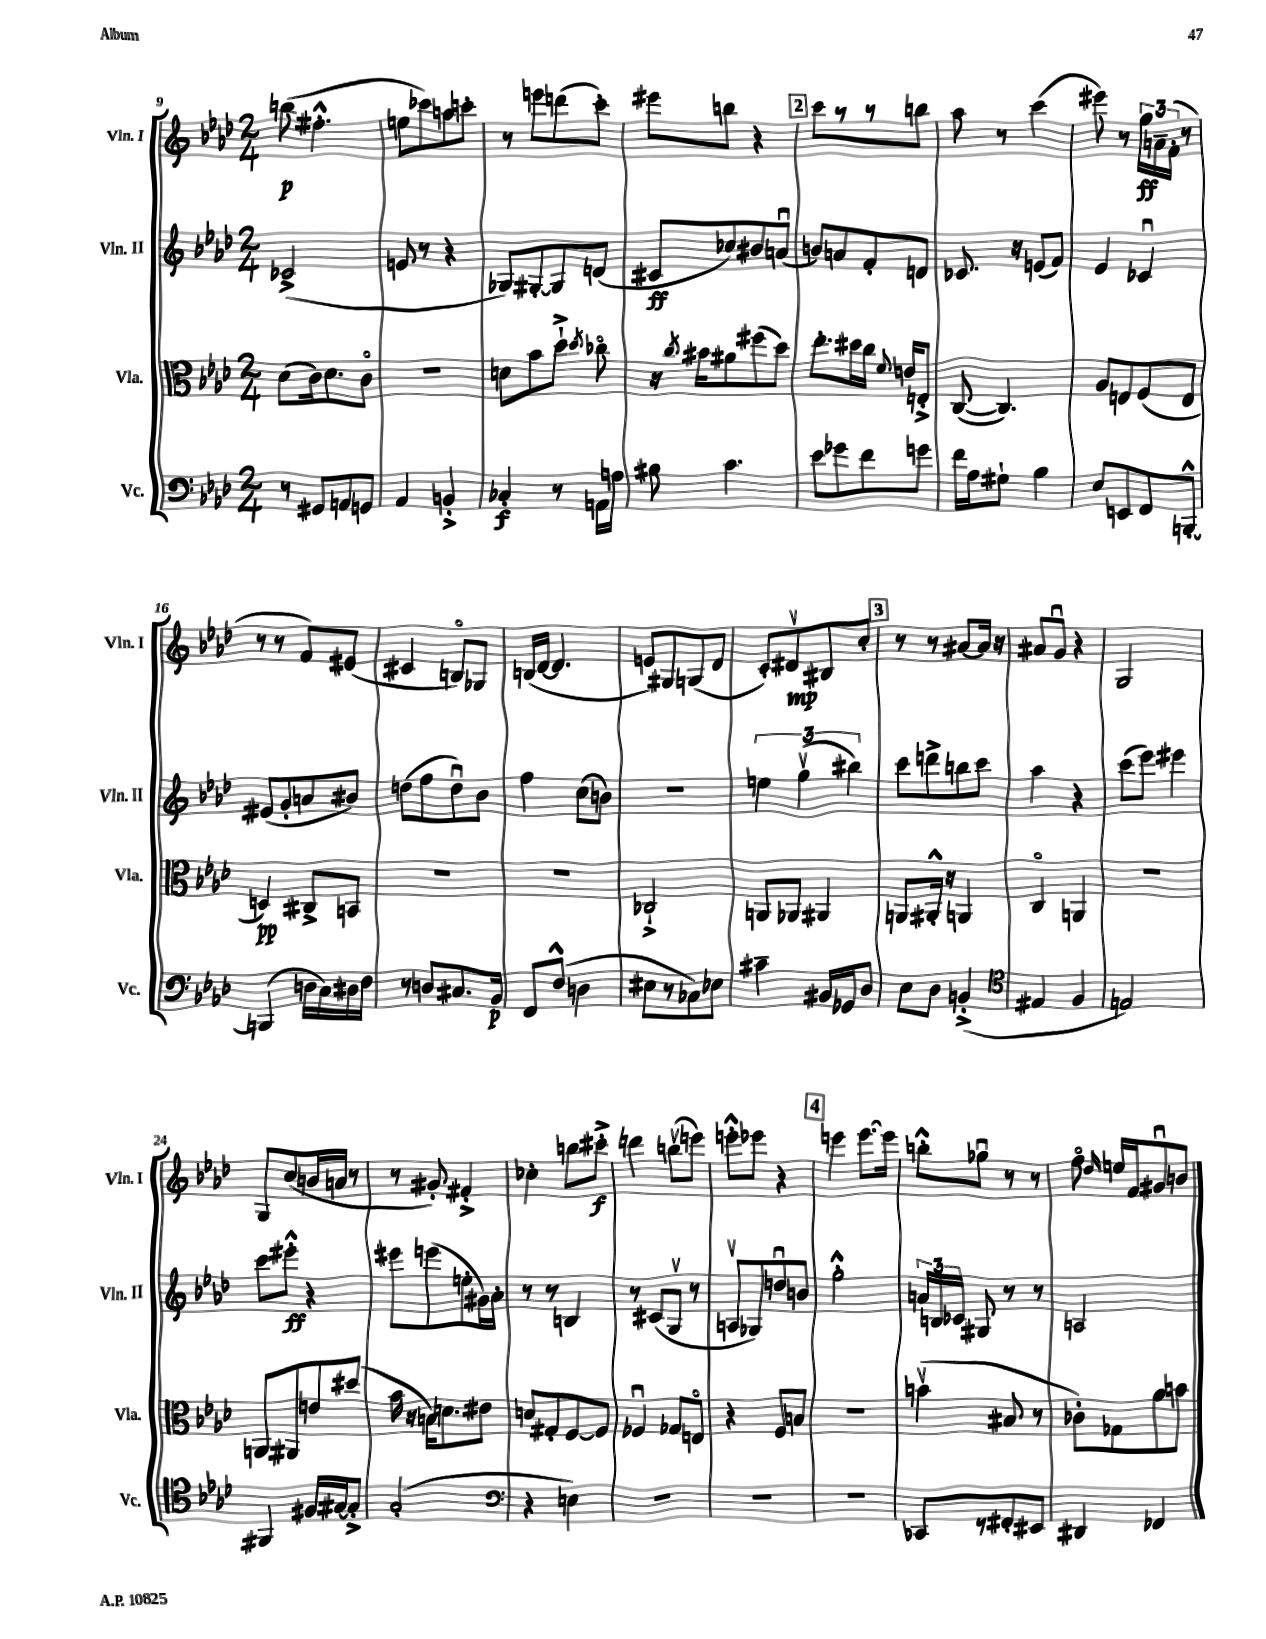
<<
\new StaffGroup <<
\new Staff = "s0" \with { instrumentName = "Vln. I" shortInstrumentName = "Vln. I" } {
    \clef treble \key aes \major \numericTimeSignature \time 2/4
    \autoBeamOff b''8\p( fis''4.-.-^ |
    e''8[ ces'''8) a''8 c'''8]-. |
    r8 e'''8[ d'''8( c'''8]-.) |
    eis'''8[ b''8] r4 |
    \mark \markup { \box "2" } c'''8[ r8 r8 b''8] |
    aes''8 r8 c'''4( |
    eis'''8) r8 \tuplet 3/2 { g''16[\ff a'16-- f'16]-.( } r8 |
    r8 r8 f'8[) eis'8]( |
    cis'4 b8[\flageolet) ges8] |
    b16[( des'16]~ des'4. |
    e'8[) gis8 g8( des'8] |
    c'8[-.) dis'8\upbow\mp bis8 c''8]-. |
    \mark \markup { \box "3" } r8 r8 ais'8[~ ais'16] r16 |
    ais'8[ g'8]\downbow r4 |
    g2 |
    g8[ c''8( b'16 a'16] r8 |
    r8 gis'8-.) fis'4-.-> |
    ces''4-. b''8[ cis'''8]-.->\f |
    d'''4 b''8[\upbow( e'''8]) |
    e'''8[-.-^ ees'''8] r4 |
    \mark \markup { \box "4" } e'''4 e'''8.[~ e'''16] |
    b''8[-.-^ ges''8]\downbow r8 r8 |
    f''8\flageolet \grace { des''16 } e''16[ f'16 gis'8\downbow b'8] \bar "|." |
}
\new Staff = "s1" \with { instrumentName = "Vln. II" shortInstrumentName = "Vln. II" } {
    \clef treble \key aes \major \numericTimeSignature \time 2/4
    \autoBeamOff ces'2->( |
    e'8 r8 r4 |
    ges8[) gis8~-. gis8 d'8]( |
    cis'8[\ff ces''8) bis'8 a'8]\downbow( |
    \mark \markup { \box "2" } b'8[) a'8 f'8-. d'8] |
    ces'8. r16 e'8[( f'8]) |
    ees'4 ces'4\downbow |
    eis'8[( g'8-. a'8 bis'8]) |
    d''8[( f''8 d''8\downbow) bes'8] |
    f''4 c''8[( b'8]) |
    R2 |
    \tuplet 3/2 { e''4 g''4\upbow( bis''4) } |
    \mark \markup { \box "3" } c'''8[ d'''8-> b''8 c'''8] |
    aes''4 r4 |
    c'''8[( ees'''8]) eis'''4 |
    c'''8[ eis'''8]-.-^\ff r4 |
    eis'''8[ e'''8( e''8-. gis'16) aes'16]-. |
    r8 r8 b4 |
    r8 cis'8[( g8]\upbow r8 |
    a8[\upbow ges8) d''8\downbow b'8] |
    \mark \markup { \box "4" } g''2-.-^ |
    \tuplet 3/2 { a'16[ b16 ces'16] } gis8 r8 r8 |
    a2 \bar "|." |
}
\new Staff = "s2" \with { instrumentName = "Vla." shortInstrumentName = "Vla." } {
    \clef alto \key aes \major \numericTimeSignature \time 2/4
    \autoBeamOff des'8[( c'16) des'8. c'8]\flageolet |
    r2 |
    d'8[ bes'8 des''8]-!-> \acciaccatura { des''8 } ces''8\flageolet |
    r16 \acciaccatura { c''8 } bis'16[ ais'8 fis''8( des''8]) |
    \mark \markup { \box "2" } ees''8.[-. dis''16 c''16] \appoggiatura { f'8 } e'16[ e8]-.-> |
    c8~( c4.) |
    aes8[ e8 f8( e8] |
    d4\pp) cis8[-> b,8] |
    r2 |
    r2 |
    ces2-!-> |
    a,8[ aes,8] ais,4 |
    \mark \markup { \box "3" } a,8[ ais,16]-.-^ r16 a,4 |
    c4\flageolet a,4 |
    r2 |
    a,8[ ais,8 e'8 dis''8]( |
    bes'16 r16 b16[) d'8. eis'8] |
    d'8[ gis8-. f8~ f8] |
    fes4\downbow ges8[ e8]\flageolet |
    r4 f8[ b8] |
    \mark \markup { \box "4" } r2 |
    b'4\upbow( bis8 r8 |
    ces'8[-.) ges8 aes'8 b'8] \bar "|." |
}
\new Staff = "s3" \with { instrumentName = "Vc." shortInstrumentName = "Vc." } {
    \clef bass \key aes \major \numericTimeSignature \time 2/4
    \autoBeamOff r8 gis,8[ a,8 g,8] |
    aes,4 b,4-.-> |
    ces4-.\f r8 a,16[ a16] |
    bis8 c'4. |
    \mark \markup { \box "2" } ees'8[ ges'8 f'8 g'8] |
    f'16[ aes16 gis8]-! bes4 |
    ees8[ e,8 f,8 b,,8]~-.-^ |
    b,,4( d16[ c16) dis16 f16] |
    r8 d8[ cis8. bes,16]\p |
    f,8[ f8]-^( d4 |
    eis8[ r8 ces8) ees8] |
    cis'4-- bis,16[ ges,16 des8] |
    \mark \markup { \box "3" } ees8[ des8] b,4-.->( |
    \clef tenor eis4 f4 |
    e2) |
    fis,4 fis16[ gis16~ gis8]-.-> |
    g2-.( |
    \clef bass r4 e4) |
    R2 |
    R2 |
    \mark \markup { \box "4" } R2 |
    ces,8[ r8 fis,8-. eis,8] |
    dis,4 fes,4 \bar "|." |
}
>>
>>
\layout { \context { \Score currentBarNumber = #9 } }
